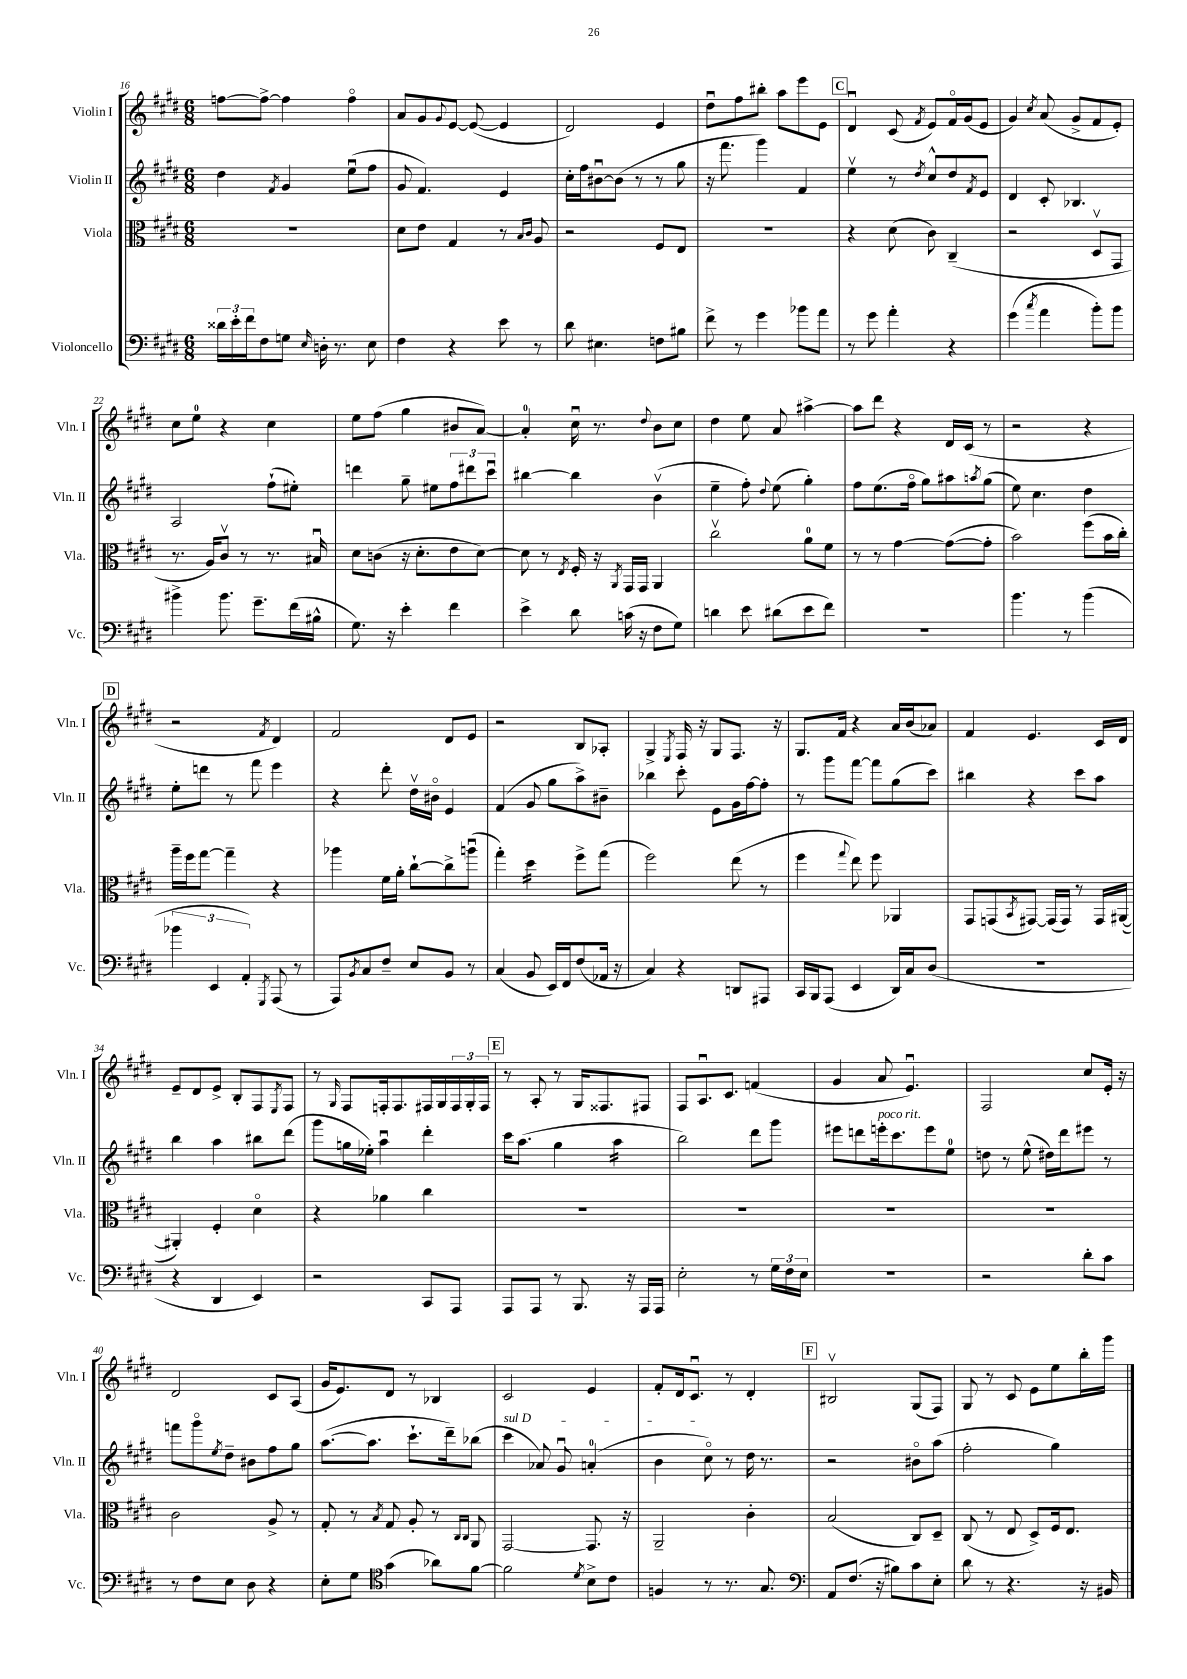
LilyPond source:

<<
\new StaffGroup <<
\new Staff = "s0" \with { instrumentName = "Violin I" shortInstrumentName = "Vln. I" } {
    \clef treble \key e \major \numericTimeSignature \time 6/8
    f''8~ f''8~-> f''4 f''4\flageolet |
    a'8 gis'8 \appoggiatura { gis'8 } e'8~ e'8~( e'4 |
    dis'2) e'4 |
    dis''8\downbow fis''8 bis''8-. a''8 e'''8 e'8 |
    \mark \markup { \box "C" } dis'4\downbow cis'8( \acciaccatura { fis'8 } e'8) fis'16\flageolet gis'16( e'8 |
    gis'4) \acciaccatura { cis''8 } a'8( gis'8-> fis'8 e'8-.) |
    cis''8 e''8-0 r4 cis''4 |
    e''8 fis''8( gis''4 bis'8 a'8~) |
    a'4-0-. cis''16\downbow r8. \appoggiatura { dis''8 } b'8 cis''8 |
    dis''4 e''8 a'8 ais''4~-> |
    ais''8 dis'''8 r4 dis'16 cis'16( r8 |
    r2 r4 |
    \mark \markup { \box "D" } r2 \acciaccatura { fis'8 } dis'4) |
    fis'2 dis'8 e'8 |
    r2 b8 aes8-. |
    gis4-> \acciaccatura { e8 } fis16 r16 gis8 fis8. r16 |
    gis8. fis'16 r4 a'16 b'16( aes'8) |
    fis'4 e'4. cis'16 dis'16 |
    e'8-- dis'8 e'8-> b8-. fis8 \acciaccatura { e8 } fis8 |
    r8 \grace { gis16 } fis8 f16-. f8. fis16 gis16 \tuplet 3/2 { fis16 gis16-. fis16 } |
    \mark \markup { \box "E" } r8 a8-. r8 gis16 fisis8. fis8 |
    fis8 a8.\downbow cis'8. f'4( |
    gis'4 a'8 e'4.\downbow) |
    fis2 cis''8 e'16-. r16 |
    dis'2 cis'8 a8( |
    gis'16 e'8.) dis'8 r8 bes4 |
    cis'2 e'4 |
    fis'8-. dis'16 cis'8.\downbow r8 dis'4-. |
    \mark \markup { \box "F" } bis2\upbow gis8( fis8) |
    gis8 r8 cis'8 e'8 e''8 b''16-. gis'''16 \bar "|." |
}
\new Staff = "s1" \with { instrumentName = "Violin II" shortInstrumentName = "Vln. II" } {
    \clef treble \key e \major \numericTimeSignature \time 6/8
    dis''4 \acciaccatura { fis'8 } gis'4 e''8\downbow( fis''8 |
    gis'8 fis'4.) e'4 |
    cis''16-. fis''16 bis'8~\downbow bis'8( r8 r8 gis''8 |
    r16 fis'''8. gis'''4) fis'4 |
    \mark \markup { \box "C" } e''4\upbow r8 \acciaccatura { dis''8 } cis''8-^ dis''8 \acciaccatura { fis'8 } e'8 |
    dis'4 cis'8-. bes4. |
    a2 fis''8-!( eis''8-.) |
    d'''4 gis''8-- eis''8 \tuplet 3/2 { fis''8 dis'''8 cis'''8\downbow } |
    bis''4~ bis''4 b'4\upbow( |
    e''4-- fis''8-.) \appoggiatura { dis''8 } e''8( gis''4-.) |
    fis''8 e''8.( fis''16\flageolet gis''8) ais''8 \acciaccatura { a''8 } gis''8( |
    e''8) cis''4. dis''4 |
    \mark \markup { \box "D" } e''8-. d'''8 r8 fis'''8 e'''4 |
    r4 dis'''8-. dis''16\upbow bis'16\flageolet e'4 |
    fis'4( gis'8 gis''8 a''8->) bis'8-- |
    bes''4 cis'''8-. e'8 gis'16 fis''16~ fis''8-. |
    r8 gis'''8 fis'''8~ fis'''8 gis''8( cis'''8) |
    bis''4 r4 cis'''8 a''8 |
    b''4 a''4 bis''8 dis'''8( |
    gis'''8 g''16 ees''16-.) a''4\downbow dis'''4-. |
    \mark \markup { \box "E" } cis'''16 a''8.( gis''4 a''4:16 |
    b''2) dis'''8 gis'''8 |
    eis'''8 d'''8 e'''16-.^\markup { \italic "poco rit." } cis'''8. e'''8 e''8-0 |
    d''8 r8 e''8-^( dis''16) dis'''16 eis'''8 r8 |
    f'''8 gis'''8\flageolet \acciaccatura { e''8 } dis''8-- bis'8 fis''8 gis''8 |
    a''8.~( a''8. cis'''8.-! dis'''16--) bes''8( |
    \once \override TextSpanner.bound-details.left.text = \markup { \italic "sul D" } cis'''4\startTextSpan aes'8) gis'8\downbow a'4-0-.( |
    b'4 cis''8\flageolet\stopTextSpan) r8 dis''16 r8. |
    \mark \markup { \box "F" } r2 bis'8\flageolet a''8( |
    fis''2-. gis''4) \bar "|." |
}
\new Staff = "s2" \with { instrumentName = "Viola" shortInstrumentName = "Vla." } {
    \clef alto \key e \major \numericTimeSignature \time 6/8
    R2. |
    dis'8 e'8 gis4 r8 \grace { b16 cis'16 } a8 |
    r2 fis8 e8 |
    R2. |
    \mark \markup { \box "C" } r4 dis'8( cis'8) cis4--( |
    r2 dis8\upbow gis,8 |
    r8. a16) cis'8\upbow r8 r8. bis16\downbow |
    dis'8 c'8( r16 dis'8.-. e'8 dis'8~) |
    dis'8 r8 \acciaccatura { e8 } fis16-. r16 \acciaccatura { a,8 } gis,16 gis,16 a,4 |
    cis''2\upbow a'8-0 fis'8 |
    r8 r8 gis'4~ gis'8~( gis'8-. |
    b'2) fis''8( b'16 cis''16-.) |
    \mark \markup { \box "D" } a''16-- fis''16 gis''8~ gis''4-- r4 |
    aes''4 fis'16 a'16-. cis''8~-! cis''8-> a''8\downbow( |
    gis''4-.) dis''4:16 fis''8-> gis''8( |
    fis''2) e''8( r8 |
    fis''4 \appoggiatura { gis''8 } e''8) fis''8 aes,4 |
    gis,8 g,8( \acciaccatura { b,8 } gis,8~) gis,16( gis,16) r8 gis,16 ais,16~( |
    ais,4-.) fis4-. dis'4\flageolet |
    r4 aes'4 cis''4 |
    \mark \markup { \box "E" } R2. |
    R2. |
    R2. |
    R2. |
    cis'2 a8-> r8 |
    gis8-. r8 \acciaccatura { b8 } gis8 a8-. r8 \grace { cis16 cis16 } a,8 |
    gis,2~ gis,8. r16 |
    a,2-- cis'4-. |
    \mark \markup { \box "F" } b2( cis8) dis8-- |
    cis8( r8 e8 dis8->) fis16 e8. \bar "|." |
}
\new Staff = "s3" \with { instrumentName = "Violoncello" shortInstrumentName = "Vc." } {
    \clef bass \key e \major \numericTimeSignature \time 6/8
    \tuplet 3/2 { disis'16 e'16-. fis'16 } fis8 g8 \grace { e16 } d16-. r8. e8 |
    fis4 r4 e'8 r8 |
    dis'8 eis4. f8 bis8 |
    fis'8-> r8 gis'4 bes'8 a'8 |
    \mark \markup { \box "C" } r8 gis'8 a'4-. r4 |
    gis'4( \acciaccatura { cis''8 } a'4 b'8-.) b'8 |
    bis'4-> bis'8. gis'8.-- fis'16( bis16-^ |
    gis8.) r16 e'4-. fis'4 |
    e'4-> dis'8 c'16( r16 fis8 gis8) |
    d'4 e'8 dis'8( e'8 fis'8) |
    R2. |
    b'4. r8 b'4( |
    \mark \markup { \box "D" } \tuplet 3/2 { bes'4 e,4 a,4-.) } \acciaccatura { gis,,8 } a,,8( r8 |
    a,,8) \acciaccatura { b,8 } cis8 fis8-- e8 b,8 r8 |
    cis4( b,8 e,16) fis,16 fis8( aes,16 r16 |
    cis4) r4 d,8 ais,,8 |
    cis,16 b,,16 a,,8( e,4 dis,16) cis16 dis8( |
    R2. |
    r4 dis,4 e,4) |
    r2 cis,8 a,,8 |
    \mark \markup { \box "E" } a,,8 a,,8 r8 b,,8. r16 a,,16 a,,16 |
    e2-. r8 \tuplet 3/2 { gis16 fis16 e16 } |
    R2. |
    r2 dis'8-. cis'8 |
    r8 fis8 e8 dis8 r4 |
    e8-. gis8 \clef tenor gis'4( aes'8) fis'8~ |
    fis'2 \acciaccatura { dis'8 } b8-> cis'8 |
    f4 r8 r8. gis8. |
    \mark \markup { \box "F" } \clef bass a,8 fis8.( r16 bis8) cis'8 e8-. |
    dis'8 r8 r4. r16 bis,16 \bar "|." |
}
>>
>>
\layout { \context { \Score currentBarNumber = #16 } }
